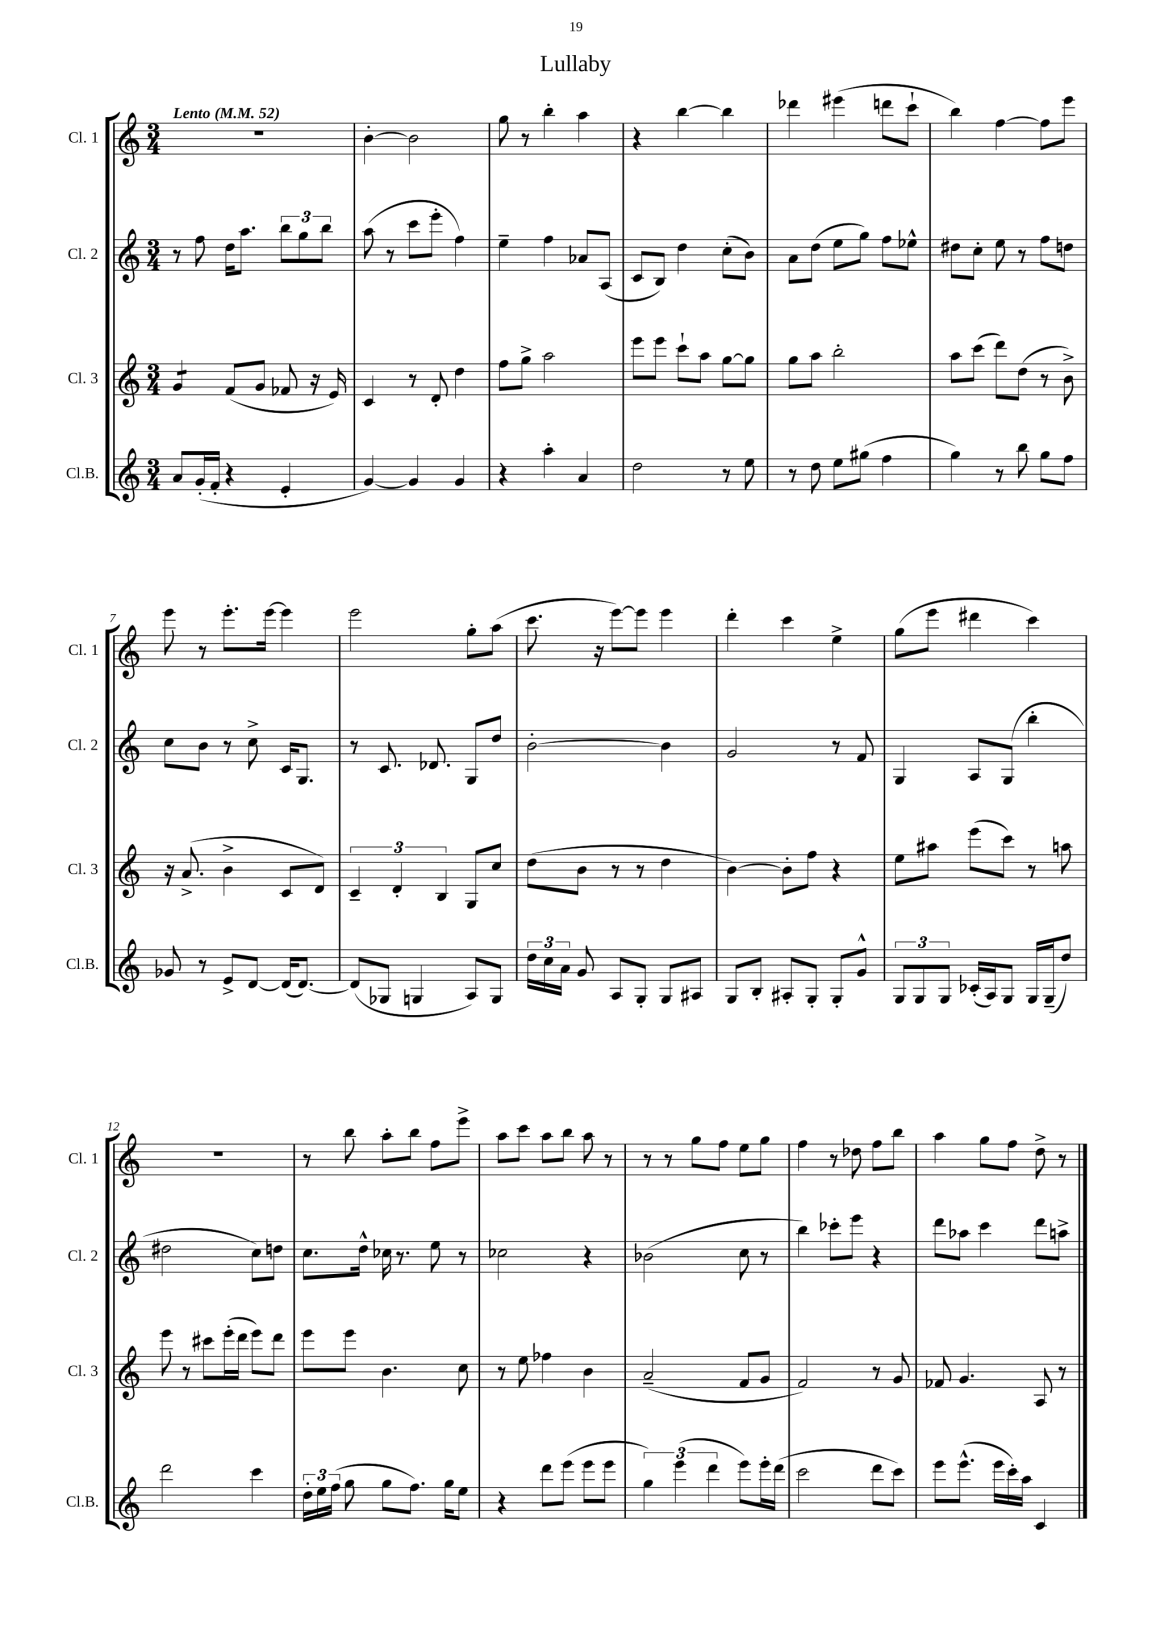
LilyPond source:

\header { title = "Lullaby" }
<<
\new StaffGroup <<
\new Staff = "s0" \with { instrumentName = "Cl. 1" shortInstrumentName = "Cl. 1" } {
    \clef treble \key c \major \numericTimeSignature \time 3/4 \tempo "Lento" 4 = 52
    \autoBeamOff R2. |
    b'4~-. b'2 |
    g''8 r8 b''4-. a''4 |
    r4 b''4~ b''4 |
    des'''4 eis'''4( d'''8[ c'''8]-! |
    b''4) f''4~ f''8[ e'''8] |
    e'''8 r8 e'''8.[-. e'''16]~ e'''4 |
    e'''2 g''8[-. a''8]( |
    c'''8. r16 e'''8[~) e'''8] e'''4 |
    d'''4-. c'''4 e''4-> |
    g''8[( e'''8] dis'''4 c'''4) |
    R2. |
    r8 b''8 a''8[-. b''8] f''8[ e'''8]-> |
    a''8[ c'''8] a''8[ b''8] a''8 r8 |
    r8 r8 g''8[ f''8] e''8[ g''8] |
    f''4 r8 des''8 f''8[ b''8] |
    a''4 g''8[ f''8] d''8-> r8 \bar "|." |
}
\new Staff = "s1" \with { instrumentName = "Cl. 2" shortInstrumentName = "Cl. 2" } {
    \clef treble \key c \major \numericTimeSignature \time 3/4
    \autoBeamOff r8 f''8 d''16[ a''8.] \tuplet 3/2 { b''8[ g''8 b''8] } |
    a''8( r8 c'''8[ e'''8]-. f''4) |
    e''4-- f''4 aes'8[ a8]( |
    c'8[ b8]) d''4 c''8[-.( b'8]) |
    a'8[ d''8]( e''8[ g''8]) f''8[ ees''8]-^ |
    dis''8[ c''8]-. e''8 r8 f''8[ d''8] |
    c''8[ b'8] r8 c''8-> c'16[ g8.] |
    r8 c'8. des'8. g8[ d''8] |
    b'2~-. b'4 |
    g'2 r8 f'8 |
    g4 a8[ g8]( b''4-. |
    dis''2 c''8[) d''8] |
    c''8.[ d''16]-^ ces''16 r8. e''8 r8 |
    ces''2 r4 |
    bes'2( c''8 r8 |
    b''4) ces'''8[-. e'''8] r4 |
    d'''8[ aes''8] c'''4 d'''8[ a''8]-> \bar "|." |
}
\new Staff = "s2" \with { instrumentName = "Cl. 3" shortInstrumentName = "Cl. 3" } {
    \clef treble \key c \major \numericTimeSignature \time 3/4
    \autoBeamOff g'4:8 f'8[( g'8] fes'8 r16 e'16) |
    c'4 r8 d'8-. d''4 |
    f''8[ g''8]-> a''2 |
    e'''8[ e'''8] c'''8[-! a''8] g''8[~ g''8] |
    g''8[ a''8] b''2-. |
    a''8[ c'''8]( d'''8[) d''8]( r8 b'8->) |
    r16 a'8.->( b'4-> c'8[ d'8]) |
    \tuplet 3/2 { c'4-- d'4-. b4 } g8[ c''8] |
    d''8[( b'8] r8 r8 d''4 |
    b'4~) b'8[-. f''8] r4 |
    e''8[ ais''8] e'''8[( c'''8]) r8 a''8 |
    e'''8 r8 cis'''8[ e'''16-.( d'''16] e'''8[) d'''8] |
    e'''8[ e'''8] b'4. c''8 |
    r8 e''8 fes''4 b'4 |
    a'2--( f'8[ g'8] |
    f'2) r8 g'8 |
    fes'8 g'4. a8 r8 \bar "|." |
}
\new Staff = "s3" \with { instrumentName = "Cl.B." shortInstrumentName = "Cl.B." } {
    \clef treble \key c \major \numericTimeSignature \time 3/4
    \autoBeamOff a'8[ g'16-.( f'16]-. r4 e'4-. |
    g'4~) g'4 g'4 |
    r4 a''4-. a'4 |
    d''2 r8 e''8 |
    r8 d''8 e''8[ gis''8]( f''4 |
    g''4) r8 b''8 g''8[ f''8] |
    ges'8 r8 e'8[-> d'8]~ d'16[( d'8.]~) |
    d'8[( ges8] g4 a8[) g8] |
    \tuplet 3/2 { d''16[ c''16 a'16] } g'8 a8[ g8]-. g8[ ais8] |
    g8[ b8]-. ais8[-. g8]-. g8[-. g'8]-^ |
    \tuplet 3/2 { g8[ g8 g8] } ces'16[-.( a16) g8] g16[ g16--( d''8]) |
    d'''2 c'''4 |
    \tuplet 3/2 { d''16[-. e''16 f''16]( } g''8 g''8[ f''8.]) g''16[ e''8] |
    r4 d'''8[ e'''8]( e'''8[ e'''8] |
    \tuplet 3/2 { g''4) e'''4( d'''4 } e'''8[) e'''16-. d'''16]( |
    c'''2 d'''8[ c'''8]) |
    e'''8[ e'''8.]-^( e'''16[ c'''16-.) a''16] c'4 \bar "|." |
}
>>
>>
